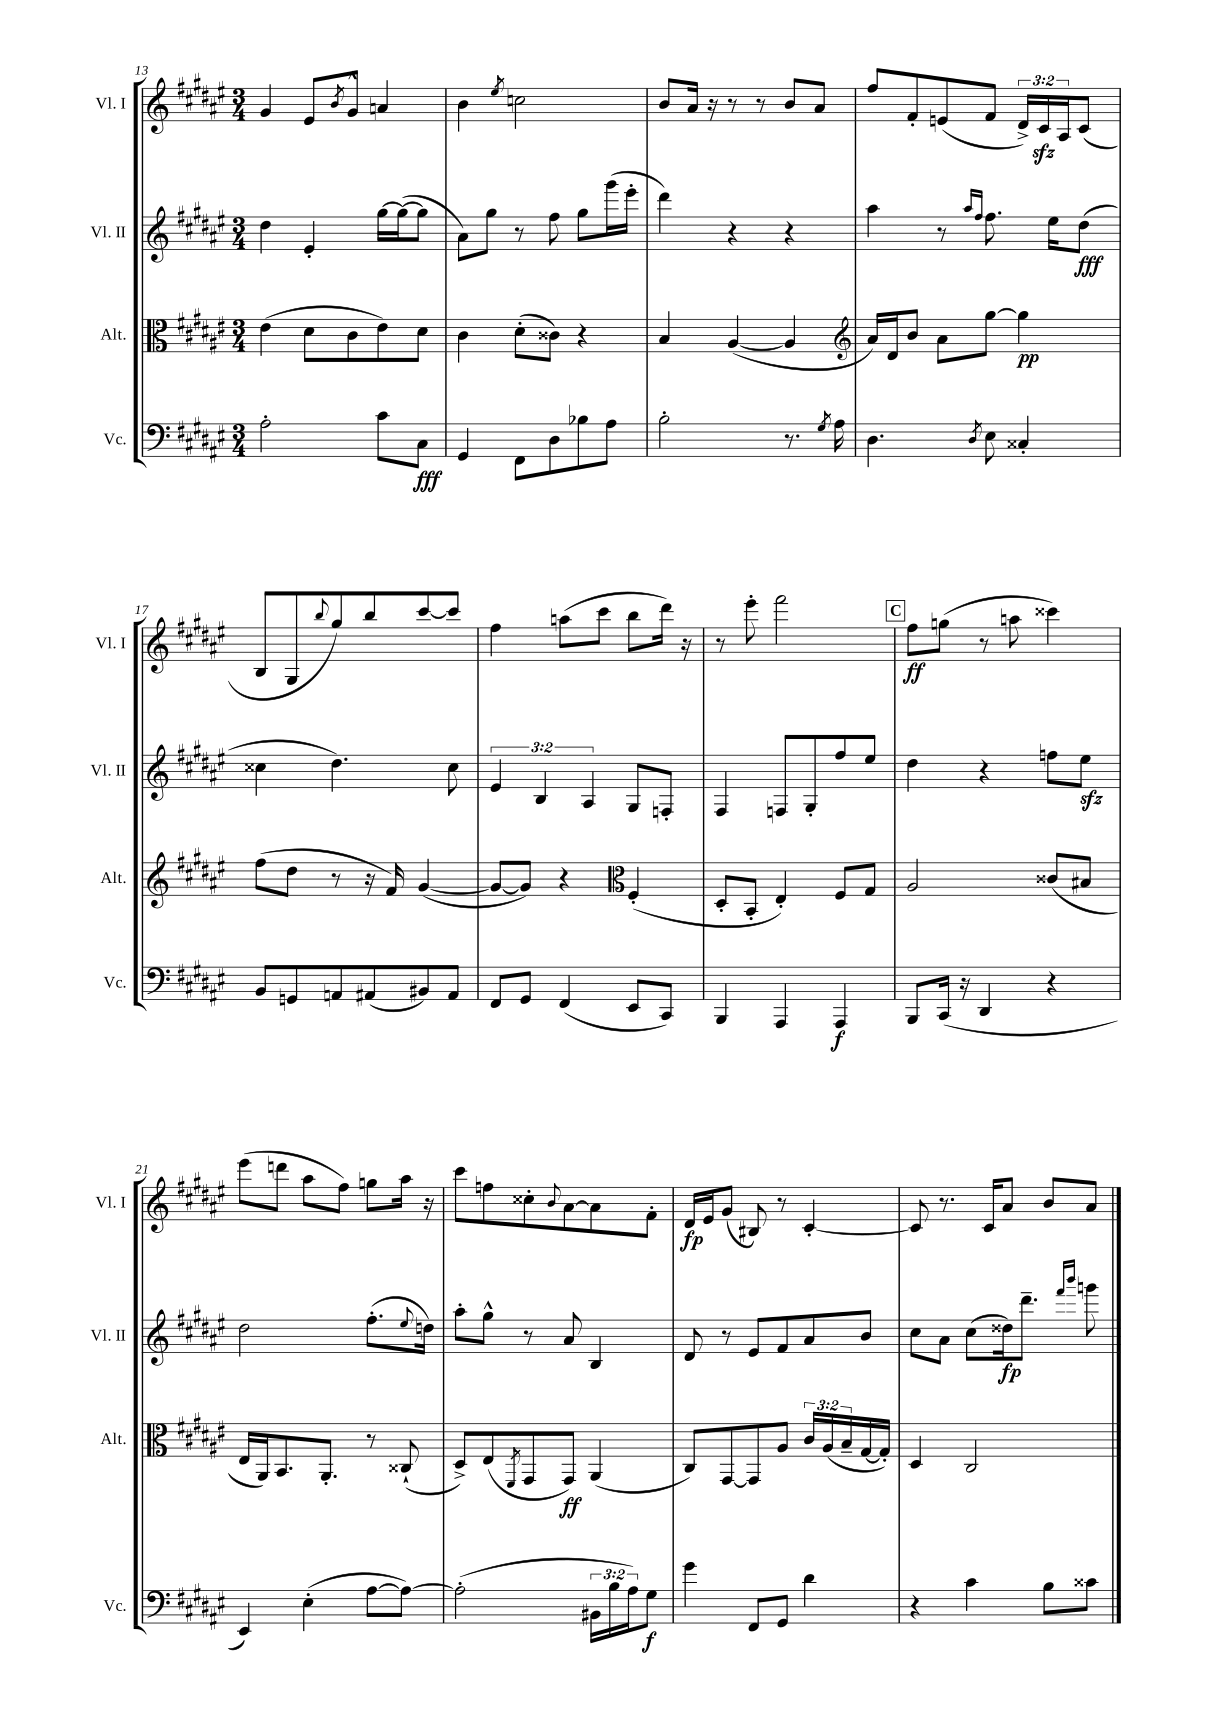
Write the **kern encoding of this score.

**kern	**dynam	**kern	**dynam	**kern	**dynam	**kern	**dynam
*part4	*part4	*part3	*part3	*part2	*part2	*part1	*part1
*staff4	*staff4	*staff3	*staff3	*staff2	*staff2	*staff1	*staff1
*I"Vc.	*	*I"Alt.	*	*I"Vl. II	*	*I"Vl. I	*
*I'Vc.	*	*I'Alt.	*	*I'Vl. II	*	*I'Vl. I	*
*clefF4	*	*clefC3	*	*clefG2	*	*clefG2	*
*k[f#c#g#d#a#e#]	*	*k[f#c#g#d#a#e#]	*	*k[f#c#g#d#a#e#]	*	*k[f#c#g#d#a#e#]	*
*M3/4	*	*M3/4	*	*M3/4	*	*M3/4	*
=13	=13	=13	=13	=13	=13	=13	=13
2A#'\	.	(4e#\	.	4dd#\	.	4g#/	.
.	.	8d#\L	.	4e#'/	.	8e#/L	.
.	.	.	.	.	.	8qb/	.
.	.	8c#\	.	.	.	8g#^^/J	.
8c#\L	.	8e#\)	.	[16gg#\LL	.	4an/	.
.	.	.	.	(16gg#\J_	.	.	.
8C#\J	fff	8d#\J	.	8gg#\J]	.	.	.
=14	=14	=14	=14	=14	=14	=14	=14
4GG#/	.	4c#\	.	8a#\L)	.	4b\	.
.	.	.	.	8gg#\J	.	.	.
.	.	.	.	.	.	8qee#/	.
8FF#\L	.	(8d#'\L	.	8r	.	2ccn\	.
8D#\	.	8c##X\J)	.	8ff#\	.	.	.
8B-X\	.	4r	.	8gg#\L	.	.	.
8A#\J	.	.	.	(16ggg#\L	.	.	.
.	.	.	.	16eee#'\JJ	.	.	.
=15	=15	=15	=15	=15	=15	=15	=15
2B'\	.	4B/	.	4ddd#\)	.	8b/L	.
.	.	.	.	.	.	16a#/Jk	.
.	.	.	.	.	.	16r	.
.	.	([4A#/	.	4r	.	8r	.
.	.	.	.	.	.	8r	.
8.r	.	4A#/]	.	4r	.	8b/L	.
.	.	.	.	.	.	8a#/J	.
8qG#/	.	.	.	.	.	.	.
16A#\	.	.	.	.	.	.	.
=16	=16	=16	=16	=16	=16	=16	=16
*	*	*clefG2	*	*	*	*	*
4.D#\	.	16a#/LL)	.	4aa#\	.	8ff#/L	.
.	.	16d#/J	.	.	.	.	.
.	.	8b/J	.	.	.	8f#'/	.
.	.	8a#\L	.	8r	.	(8en/	.
.	.	.	.	16qqaa#/LL	.	.	.
8qD#/	.	.	.	16qqff#/JJ	.	.	.
8E#\	.	[8gg#\J	.	8.ff#\	.	8f#/J	.
4C##X'/	.	4gg#\]	pp	.	.	24d#^/LL)	.
.	.	.	.	.	.	24c#zz/	.
.	.	.	.	16ee#\KL	.	.	.
.	.	.	.	.	.	24A#/J	.
.	.	.	.	(8dd#\J	fff	(8c#/J	.
!!LO:LB:g=z
=17	=17	=17	=17	=17	=17	=17	=17
8BB/L	.	(8ff#\L	.	4cc##X\	.	8B/L	.
8GGn/	.	8dd#\J	.	.	.	8G#/	.
.	.	.	.	.	.	8qqbb/	.
8AAn/	.	8r	.	4.dd#\)	.	8gg#/)	.
(8AA#X/	.	16r	.	.	.	8bb/	.
.	.	16f#/)	.	.	.	.	.
8BB#X/)	.	([4g#/	.	.	.	[8ccc#/	.
8AA#/J	.	.	.	8cc##\	.	8ccc#/J]	.
=18	=18	=18	=18	=18	=18	=18	=18
8FF#/L	.	8g#/L_	.	6e#/	.	4ff#\	.
8GG#/J	.	8g#/J])	.	.	.	.	.
.	.	.	.	6B/	.	.	.
(4FF#/	.	4r	.	.	.	(8aan\L	.
.	.	.	.	6A#/	.	.	.
.	.	.	.	.	.	8ccc#\J	.
*	*	*clefC3	*	*	*	*	*
8EE#/L	.	(4F#'/	.	8G#/L	.	8bb\L	.
8CC#/J)	.	.	.	8Fn'/J	.	16ddd#\Jk)	.
.	.	.	.	.	.	16r	.
=19	=19	=19	=19	=19	=19	=19	=19
4BBB/	.	8D#'/L	.	4F#/	.	8r	.
.	.	8BB'/J	.	.	.	8eee#'\	.
4AAA#/	.	4E#'/)	.	8Fn/L	.	2fff#\	.
.	.	.	.	8G#'/	.	.	.
4AAA#/	f	8F#/L	.	8ff#/	.	.	.
.	.	8G#/J	.	8ee#/J	.	.	.
!!LO:REH:place=s1:t=C
=20	=20	=20	=20	=20	=20	=20	=20
8BBB/L	.	2A#/	.	4dd#\	.	8ff#\L	ff
(16CC#/Jk	.	.	.	.	.	(8ggn\J	.
16r	.	.	.	.	.	.	.
4DD#/	.	.	.	4r	.	8r	.
.	.	.	.	.	.	8aan\	.
4r	.	(8c##X/L	.	8ffn\L	.	4ccc##X\)	.
.	.	8B#X/J	.	8ee#zz\J	.	.	.
!!LO:LB:g=z
=21	=21	=21	=21	=21	=21	=21	=21
4EE#/)	.	16E#/LL	.	2dd#\	.	(8eee#\L	.
.	.	16AA#/J)	.	.	.	.	.
.	.	8.BB/	.	.	.	8dddn\J	.
(4E#'\	.	.	.	.	.	8aa#\L	.
.	.	8.AA#'/J	.	.	.	.	.
.	.	.	.	.	.	8ff#\J)	.
[8A#\L	.	8r	.	(8.ff#'\L	.	8ggn\L	.
8A#\J_)	.	(8C##X`/	.	.	.	16aa#\Jk	.
.	.	.	.	8qqee#/	.	.	.
.	.	.	.	16ddn\Jk)	.	16r	.
=22	=22	=22	=22	=22	=22	=22	=22
(2A#'\]	.	8D#^/L)	.	8aa#'\L	.	8ccc#\L	.
.	.	(8E#/	.	8gg#^^\J	.	8ffn\	.
.	.	8qFF#/	.	.	.	.	.
.	.	8GG#/	.	8r	.	8cc##X'\	.
.	.	.	.	.	.	8qqb/	.
.	.	8GG#/J)	ff	8a#/	.	[8a#\	.
24BB#X\LL	.	(4AA#/	.	4B/	.	8a#\]	.
24B\	.	.	.	.	.	.	.
24A#\J)	.	.	.	.	.	.	.
8G#\J	f	.	.	.	.	8f#'\J	.
=23	=23	=23	=23	=23	=23	=23	=23
4g#\	.	8C#/L)	.	8d#/	.	16d#/LL	fp
.	.	.	.	.	.	16e#/J	.
.	.	[8GG#/	.	8r	.	(8g#/J	.
8FF#/L	.	8GG#/]	.	8e#/L	.	8B#X/)	.
8GG#/J	.	8A#/J	.	8f#/	.	8r	.
4d#\	.	24c#/LL	.	8a#/	.	[4c#'/	.
.	.	(24A#/	.	.	.	.	.
.	.	24B~/	.	.	.	.	.
.	.	[16G#/	.	8b/J	.	.	.
.	.	16G#'/JJ])	.	.	.	.	.
=24	=24	=24	=24	=24	=24	=24	=24
4r	.	4D#/	.	8cc#\L	.	8c#/]	.
.	.	.	.	8a#\J	.	8.r	.
4c#\	.	2C#/	.	(8cc#\L	.	.	.
.	.	.	.	.	.	16c#/KL	.
.	.	.	.	16dd##X\k)	fp	8a#/J	.
.	.	.	.	8.ddd#~\J	.	.	.
8B\L	.	.	.	.	.	8b/L	.
.	.	.	.	16qqfff#/LL	.	.	.
.	.	.	.	16qqbbb/JJ	.	.	.
8c##X\J	.	.	.	8gggn\	.	8a#/J	.
==	==	==	==	==	==	==	==
*-	*-	*-	*-	*-	*-	*-	*-
